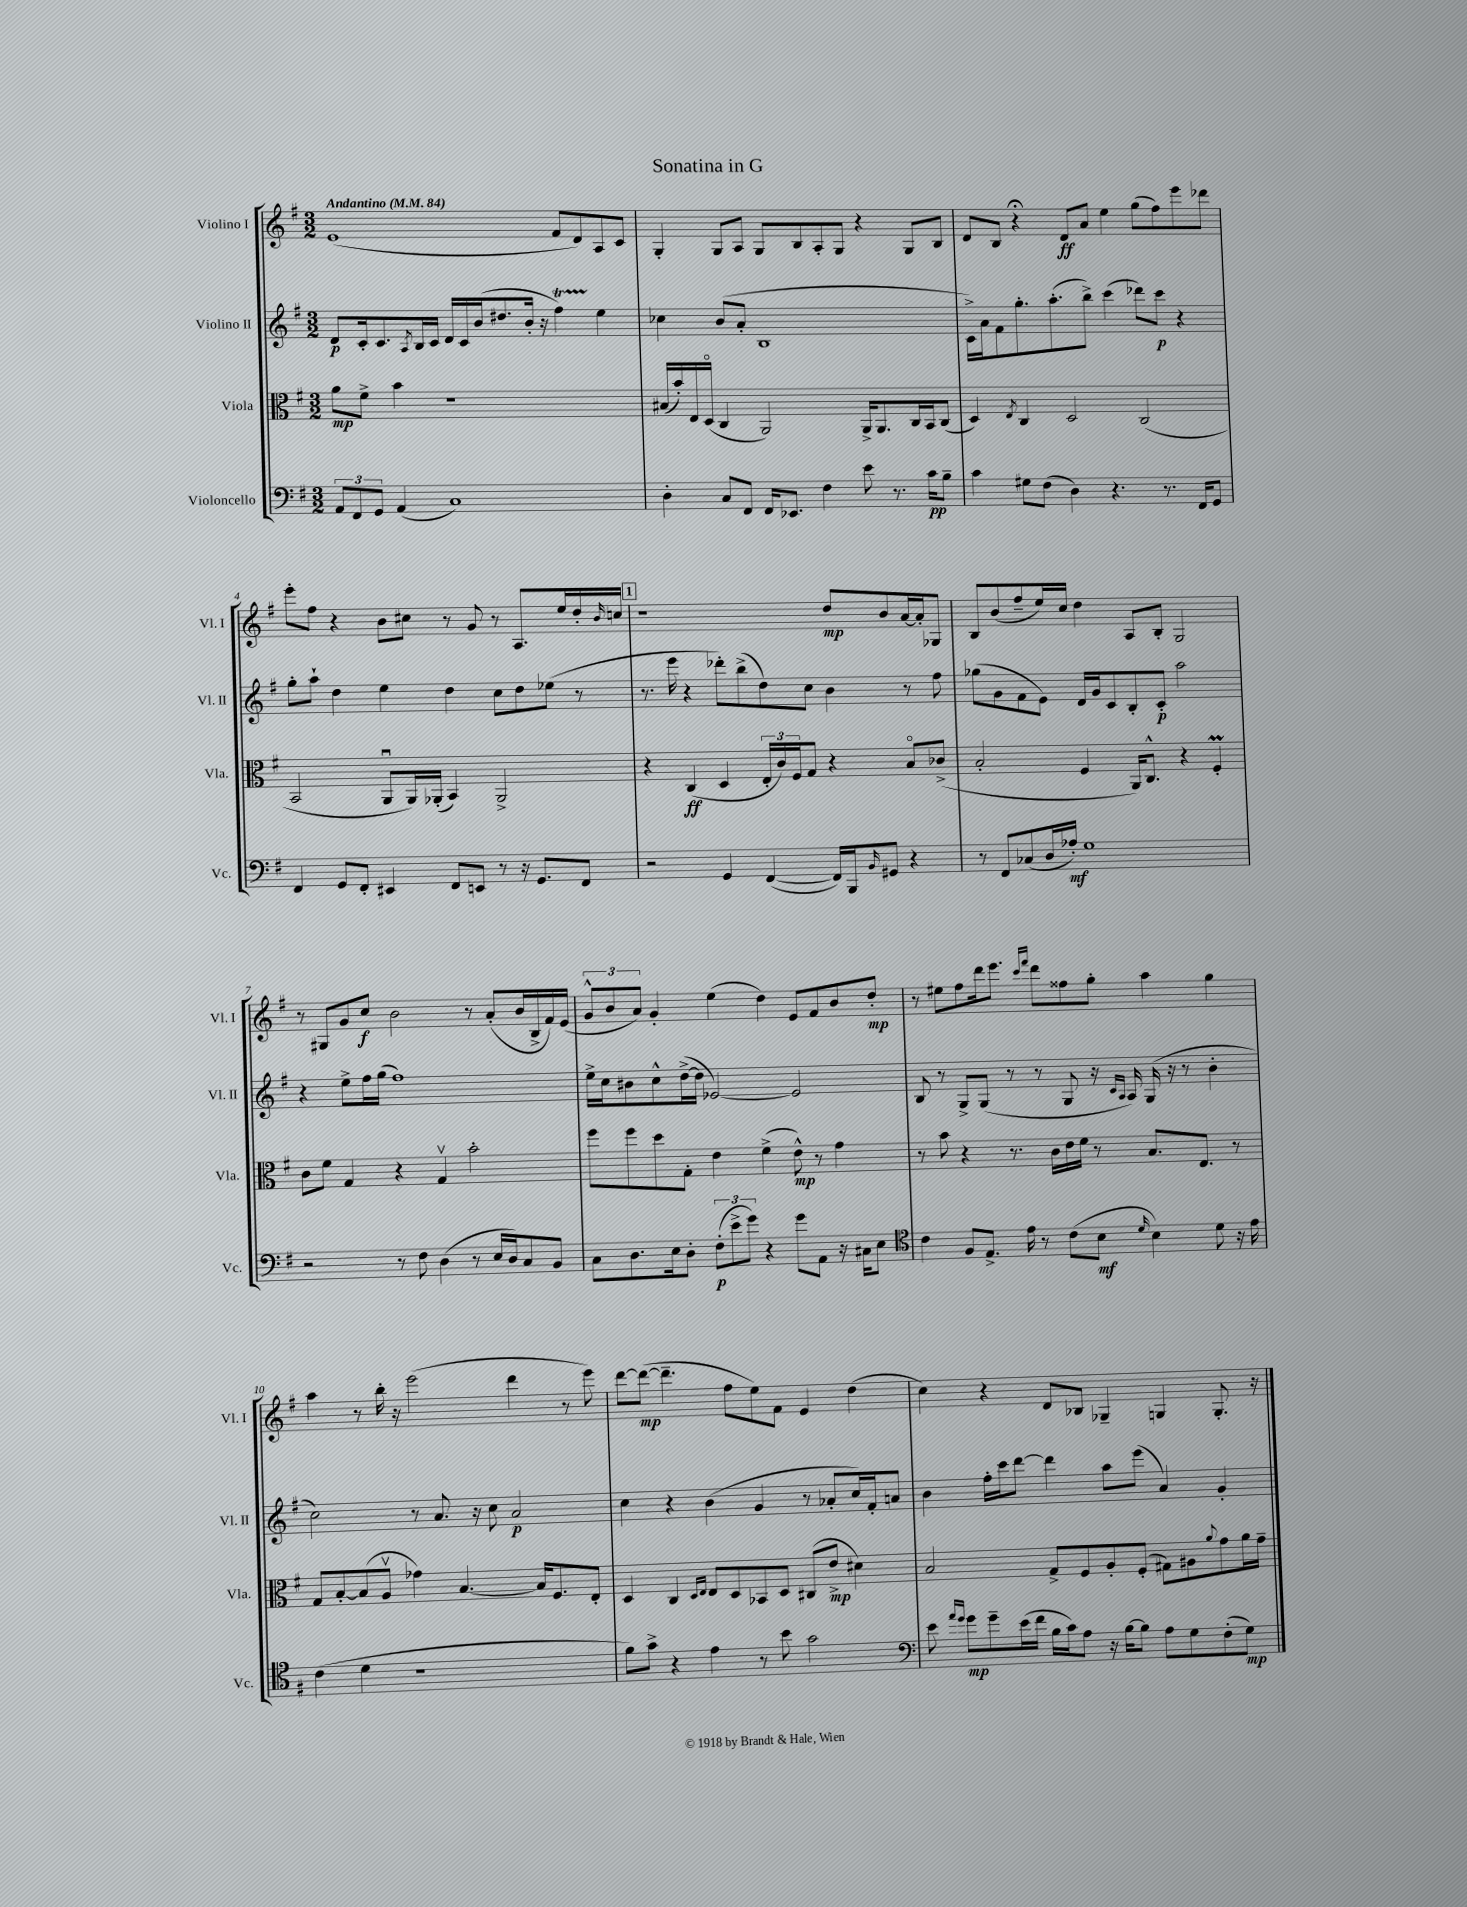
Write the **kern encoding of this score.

**kern	**kern	**kern	**kern
*staff4	*staff3	*staff2	*staff1
*clefF4	*clefC3	*clefG2	*clefG2
*k[f#]	*k[f#]	*k[f#]	*k[f#]
*M3/2	*M3/2	*M3/2	*M3/2
*MM84	*MM84	*MM84	*MM84
12AA	8a	8d	(1e
12FF#	.	.	.
.	8f#^	16c'	.
12GG	.	.	.
.	.	8.c	.
(4AA	4b	.	.
.	.	8qA	.
.	.	16B	.
.	.	16c	.
1C)	1r	16d	.
.	.	16c	.
.	.	(16b	.
.	.	8.dd#	.
.	.	16b'	.
.	.	16r	.
.	.	4ff#)	8f#
.	.	.	8d)
.	.	4ee	8A
.	.	.	8c
=	=	=	=
4D'	(16B#	4cc-	4G'
.	16b')	.	.
.	16E	.	.
.	(16Do	.	.
8C	4C	(8b	8G
8FF#	.	8a'	8A
16FF#	2AA)	1B	8G
8.EE-	.	.	.
.	.	.	8B
4F#	.	.	8A'
.	.	.	8G
8e	16AA^	.	4r
.	8.AA	.	.
8.r	.	.	.
.	16C	.	8G
16c	16BB	.	.
8B~	(8C	.	8B
=	=	=	=
4c	4D)	16c^)	8d
.	.	16a	.
.	.	8f#	8B
.	8qE	.	.
8G#	4C	8.gg'	4r;
(8F#	.	.	.
.	.	(8.aa'	.
4D)	2D	.	8d
.	.	8bb^)	8a
4.r	.	(4ccc	4ee
.	(2C	8ddd-)	(8gg
8.r	.	8ccc	8ff#)
.	.	4r	8eee
16FF#	.	.	.
8GG	.	.	8ddd-
=	=	=	=
4FF#	2BB	8gg'	8eee'
.	.	8aa`	8ff#
8GG	.	4dd	4r
8FF#'	.	.	.
4EE#	8AAu	4ee	8b
.	16AA)	.	8cc#
.	(16AA-'	.	.
8FF#	4BB)	4dd	8r
8EE	.	.	8g
8r	2AA-^	8cc	8r
16r	.	8dd	8.A
8.GG	.	.	.
.	.	(8ee-	.
.	.	.	16ee
8FF#	.	8r	16dd'
.	.	.	16qqb
.	.	.	16cc
=	=	=	=
2r	4r	8.r	1r
.	.	16eee	.
.	(4C	4r	.
4GG	4D	8ddd-')	.
.	.	(8bb^	.
([4FF#	24E'	8dd)	.
.	24c)	.	.
.	24F#	.	.
.	8G	8cc	.
16FF#])	4r	4b	8dd
16BBB	.	.	.
16qqBB	.	.	.
8GG#	.	.	8b
4r	8Bo	8r	[16a
.	.	.	16a']
.	(8c-^	8ff#	8G-
=	=	=	=
8r	2B'	(8gg-	8B
8FF#	.	8g	(8b
(8C-	.	8f#	8ff#~
16D	.	8e)	16ee)
16A-')	.	.	16cc
1G	4F#	16d	4dd
.	.	16g	.
.	.	8c	.
.	16AA)	8B'	8A
.	8.C^^	.	.
.	.	8c'	8B'
.	4r	2aa	2G
.	4F#'	.	.
=	=	=	=
2r	8c	4r	8r
.	8f#	.	8G#
.	4G	8ee^	8g
.	.	16ff#	8cc
.	.	(16gg	.
8r	4r	1ff#)	2b
8F#	.	.	.
(4D	4Gv	.	.
8r	2b'	.	8r
16E	.	.	(8a'
16D)	.	.	.
8C	.	.	16b
.	.	.	16B^
8BB	.	.	16f#)
.	.	.	(16e
=	=	=	=
8C	8ff#	16ee^	12g^^
.	.	16cc	.
.	.	.	12b
8.D	8ff#	8b#	.
.	.	.	12a)
.	8dd	8cc^^	4g'
16E	.	.	.
8D'	8G'	([16dd^	.
.	.	16dd]	.
(12F#'	4e	[2e-)	(4ee
12e^	.	.	.
12g)	.	.	.
4r	(4f#^	.	4dd)
8g	8e^^)	2e-]	8e
8AA	8r	.	8f#
16r	4g	.	8b
16C#	.	.	.
8E	.	.	8dd'
=	=	=	=
*clefC4	*	*	*
4c	8r	8B	8r
.	8b	8r	8ee#
8F#	4r	8G^	8ff#
8.E^	.	(8G	16ddd
.	.	.	8.eee
.	8.r	8r	.
16e	.	.	.
.	.	.	16qqccc
.	.	.	16qqfff#
8r	.	8r	8ddd
.	16c	.	.
(8c	16e	8G	8ff##
.	16f#	.	.
8B	8r	16r	8gg'
.	.	16qqc	.
.	.	16qqA	.
.	.	16A)	.
16qqd	.	.	.
4B)	8.B	(16G	4aa
.	.	16r	.
.	.	8r	.
.	8.E	.	.
8d	.	4b'	4gg
16r	8r	.	.
16e	.	.	.
=	=	=	=
(4c	8G	2cc)	4aa
.	[8B'	.	.
4d	(8B]	.	8r
.	8Av	.	16bb'
.	.	.	16r
1r	4g-)	8r	(2eee
.	.	8.a	.
.	[4.B	.	.
.	.	16r	.
.	.	8cc	.
.	.	2a	4ddd
.	16B]	.	.
.	8.F#	.	.
.	.	.	8r
.	8E'	.	8eee)
=	=	=	=
8f#)	4D	4cc	[8ddd
8g^	.	.	(8ddd_
4r	4C	4r	4.ddd~]
.	16qqD	.	.
.	16qqE	.	.
4e	8E	(4b	.
.	8D	.	8ff#
8r	8BB-	4g	8ee)
8b	8D	.	8f#
2g	(8C#	8r	4e
.	8e^	8a-'	.
.	4d#)	16cc)	(4dd
.	.	16f#'	.
.	.	8a	.
=	=	=	=
*clefF4	*	*	*
8e	2B	4b	4cc)
16qqa	.	.	.
16qqg	.	.	.
8g	.	.	.
8g~	.	16ff#'	4r
.	.	16ccc	.
(16e	.	[8ddd	.
16f#	.	.	.
16B	8G^	4ddd]	8d
16c)	.	.	.
8A	8F#	.	8B-
16r	8A'	8aa	4G-~
[16B	.	.	.
8B]	(8F#'	(8eee	.
8A	8G#)	4a)	4G
8G	8A#	.	.
.	8qqa	.	.
(8F#'	8g	4g'	8.G'
8G)	16a	.	.
.	16g~	.	16r
==	==	==	==
*-	*-	*-	*-
